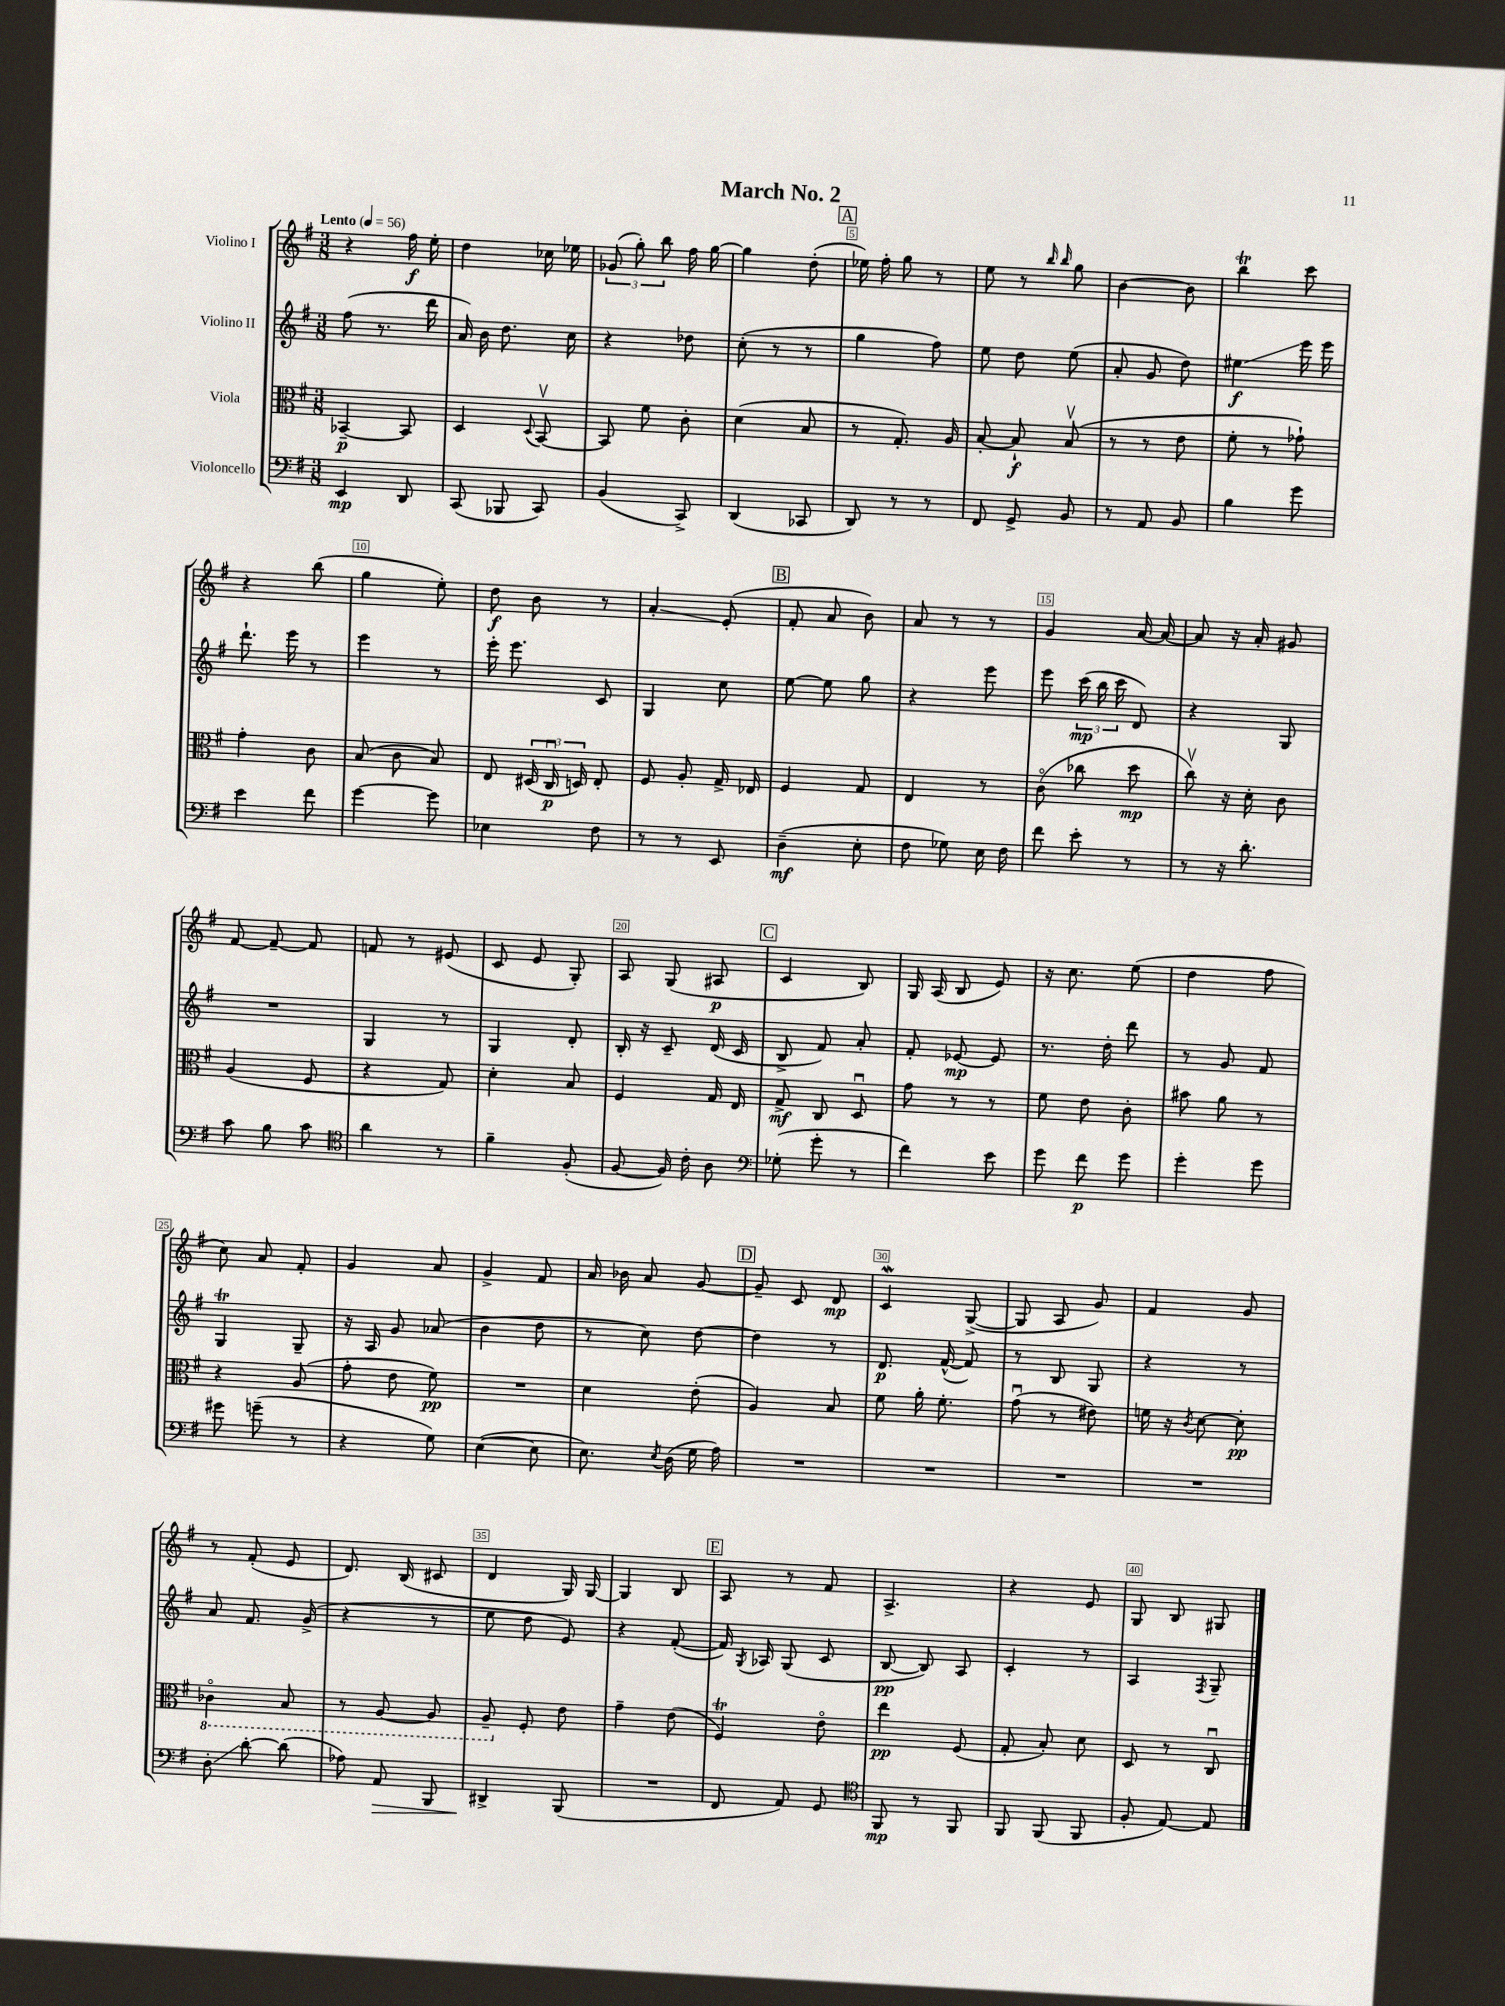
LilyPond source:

\header { title = "March No. 2" }
<<
\new StaffGroup <<
\new Staff = "s0" \with { instrumentName = "Violino I" } {
    \clef treble \key g \major \numericTimeSignature \time 3/8 \tempo "Lento" 4 = 56
    \autoBeamOff r4 fis''16\f e''16-. |
    d''4 ces''16 ees''16 |
    \tuplet 3/2 { ges'8( g''8-.) b''8 } fis''16 g''16~ |
    g''4 d''8-.( |
    \mark \markup { \box "A" } ees''16) fis''16-. g''8 r8 |
    e''8 r8 \grace { b''16 b''16 } g''8 |
    b'4~ b'8 |
    b''4\trill c'''8 |
    r4 b''8( |
    g''4 e''8-.) |
    d''8\f b'8 r8 |
    a'4-.\glissando e'8-.( |
    \mark \markup { \box "B" } fis'8-. a'8 b'8) |
    a'8 r8 r8 |
    g'4 a'16~ a'16~ |
    a'8 r16 a'16-. gis'8 |
    fis'8~ fis'8~-- fis'8 |
    f'8 r8 eis'8( |
    c'8 e'8 g8-.) |
    a8 g8( ais8\p |
    \mark \markup { \box "C" } c'4 b8) |
    g16 a16( b8 e'8) |
    r16 c''8. e''8( |
    d''4 fis''8 |
    c''8) a'8 fis'8-. |
    g'4 a'8 |
    g'4-> fis'8 |
    a'16 bes'16 a'8 g'8~ |
    \mark \markup { \box "D" } g'8-- c'8 d'8\mp |
    c'4\mordent g8~->( |
    g8 a8 g'8) |
    fis'4 g'8 |
    r8 fis'8-.( e'8 |
    d'8.) b16( cis'8 |
    d'4 g16) g16~ |
    g4 b8 |
    \mark \markup { \box "E" } a8 r8 fis'8 |
    a4.-> |
    r4 e'8 |
    g8 b8 gis8 \bar "|." |
}
\new Staff = "s1" \with { instrumentName = "Violino II" } {
    \clef treble \key g \major \numericTimeSignature \time 3/8
    \autoBeamOff fis''8( r8. d'''16 |
    a'16) b'16 d''8. c''16 |
    r4 des''8 |
    c''8-.( r8 r8 |
    \mark \markup { \box "A" } g''4 fis''8) |
    e''8 d''8 e''8( |
    a'8-. g'8 d''8) |
    eis''4\glissando\f e'''16 e'''16 |
    d'''8.-! e'''16 r8 |
    e'''4 r8 |
    e'''16-. e'''8. c'8 |
    g4 c''8 |
    \mark \markup { \box "B" } e''8~ e''8 g''8 |
    r4 e'''8 |
    e'''8 \tuplet 3/2 { c'''16\mp( b''16 c'''16 } d'8) |
    r4 g8 |
    R4. |
    g4 r8 |
    g4 d'8-. |
    b16-. r16 c'8-- d'16( c'16 |
    \mark \markup { \box "C" } b8-> fis'8) a'8-. |
    fis'8-. ees'8~\mp ees'8 |
    r8. d''16-. d'''8 |
    r8 g'8 fis'8 |
    g4\trill g8-- |
    r16 a16 g'8 aes'8( |
    b'4 d''8 |
    r8 c''8) d''8~ |
    \mark \markup { \box "D" } d''4 r8 |
    d'8.\p fis'16~-^( fis'8) |
    r8 b8 g8 |
    r4 r8 |
    a'8 fis'8. g'16->( |
    r4 r8 |
    e''8 d''8 e'8) |
    r4 fis'8~-.( |
    \mark \markup { \box "E" } fis'16) \acciaccatura { g8 } aes16 g8( c'8 |
    b8~\pp b8) a8 |
    c'4-. r8 |
    a4 \acciaccatura { fis8 } g8-- \bar "|." |
}
\new Staff = "s2" \with { instrumentName = "Viola" } {
    \clef alto \key g \major \numericTimeSignature \time 3/8
    \autoBeamOff bes,4~--\p bes,8 |
    d4 \appoggiatura { d8 } b,8~\upbow |
    b,8 fis'8 c'8-. |
    d'4( b8 |
    \mark \markup { \box "A" } r8 g8.-.) a16 |
    b8~-. b8-!\f b8\upbow( |
    r8 r8 e'8 |
    fis'8-. r8 ges'8-!) |
    g'4-. c'8 |
    b8( c'8 b8) |
    e8 \tuplet 3/2 { dis16( c16\downbow\p d16) } e8-. |
    fis8 a8-. g16-> ees16 |
    \mark \markup { \box "B" } fis4 g8 |
    e4 r8 |
    c'8\flageolet( ces''8 d''8\mp |
    c''8\upbow) r16 d'16-. c'8 |
    a4( fis8 |
    r4 g8) |
    d'4-. b8 |
    fis4 g16 e16 |
    \mark \markup { \box "C" } g8->\mf c8 d8\downbow |
    g'8 r8 r8 |
    fis'8 e'8 c'8-. |
    bis'8 a'8 r8 |
    r4 a8( |
    g'8-. e'8 fis'8\pp) |
    R4. |
    d'4 e'8-.( |
    \mark \markup { \box "D" } a4) b8 |
    fis'8 a'16-. fis'8.-. |
    g'8\downbow( r8 eis'8) |
    f'16 r16 \acciaccatura { c'8 } d'8~ d'8-.\pp |
    \ottava #-1 ces4\flageolet b,8 |
    r8 a,8~ a,8 |
    a,8-- \ottava #0 fis8-. e'8 |
    g'4-- e'8( |
    \mark \markup { \box "E" } fis4\trill) e'8\flageolet |
    e''4\pp fis8( |
    g8-. b8-.) d'8 |
    d8 r8 c8\downbow \bar "|." |
}
\new Staff = "s3" \with { instrumentName = "Violoncello" } {
    \clef bass \key g \major \numericTimeSignature \time 3/8
    \autoBeamOff e,4\mp d,8 |
    c,8( bes,,8 c,8) |
    b,4( c,8->) |
    d,4( ces,8 |
    \mark \markup { \box "A" } d,8) r8 r8 |
    fis,8 g,8-> b,8 |
    r8 a,8 b,8 |
    b4 g'8 |
    e'4 fis'8 |
    g'4~ g'8 |
    ees4 fis8 |
    r8 r8 e,8 |
    \mark \markup { \box "B" } d4--\mf( e8-. |
    fis8 ges8) e16 fis16 |
    fis'8 e'8-. r8 |
    r8 r16 d'8.-. |
    c'8 b8 c'8 |
    \clef tenor a'4 r8 |
    fis'4-- fis8-.( |
    fis8~ fis16) c'16-. a8 |
    \mark \markup { \box "C" } \clef bass ges8-.( g'8-. r8 |
    fis'4) e'8 |
    g'8 fis'8\p g'8 |
    g'4-. g'8 |
    gis'8 g'8--( r8 |
    r4 g8) |
    e4~( e8 |
    e8.) \acciaccatura { e8 } d16( g16 a16) |
    \mark \markup { \box "D" } R4. |
    R4. |
    R4. |
    R4. |
    d8-.\glissando d'8~-. d'8( |
    aes8) a,8\> b,,8 |
    dis,4->\! b,,8( |
    R4. |
    \mark \markup { \box "E" } fis,8 a,8) g,8 |
    \clef tenor fis,8\mp r8 fis,8 |
    fis,8 fis,8( fis,8 |
    fis8-. e8~) e8 \bar "|." |
}
>>
>>
\layout { \context { \Score \override BarNumber.break-visibility = ##(#f #t #t) barNumberVisibility = #(every-nth-bar-number-visible 5) \override BarNumber.stencil = #(make-stencil-boxer 0.1 0.3 ly:text-interface::print) } }
